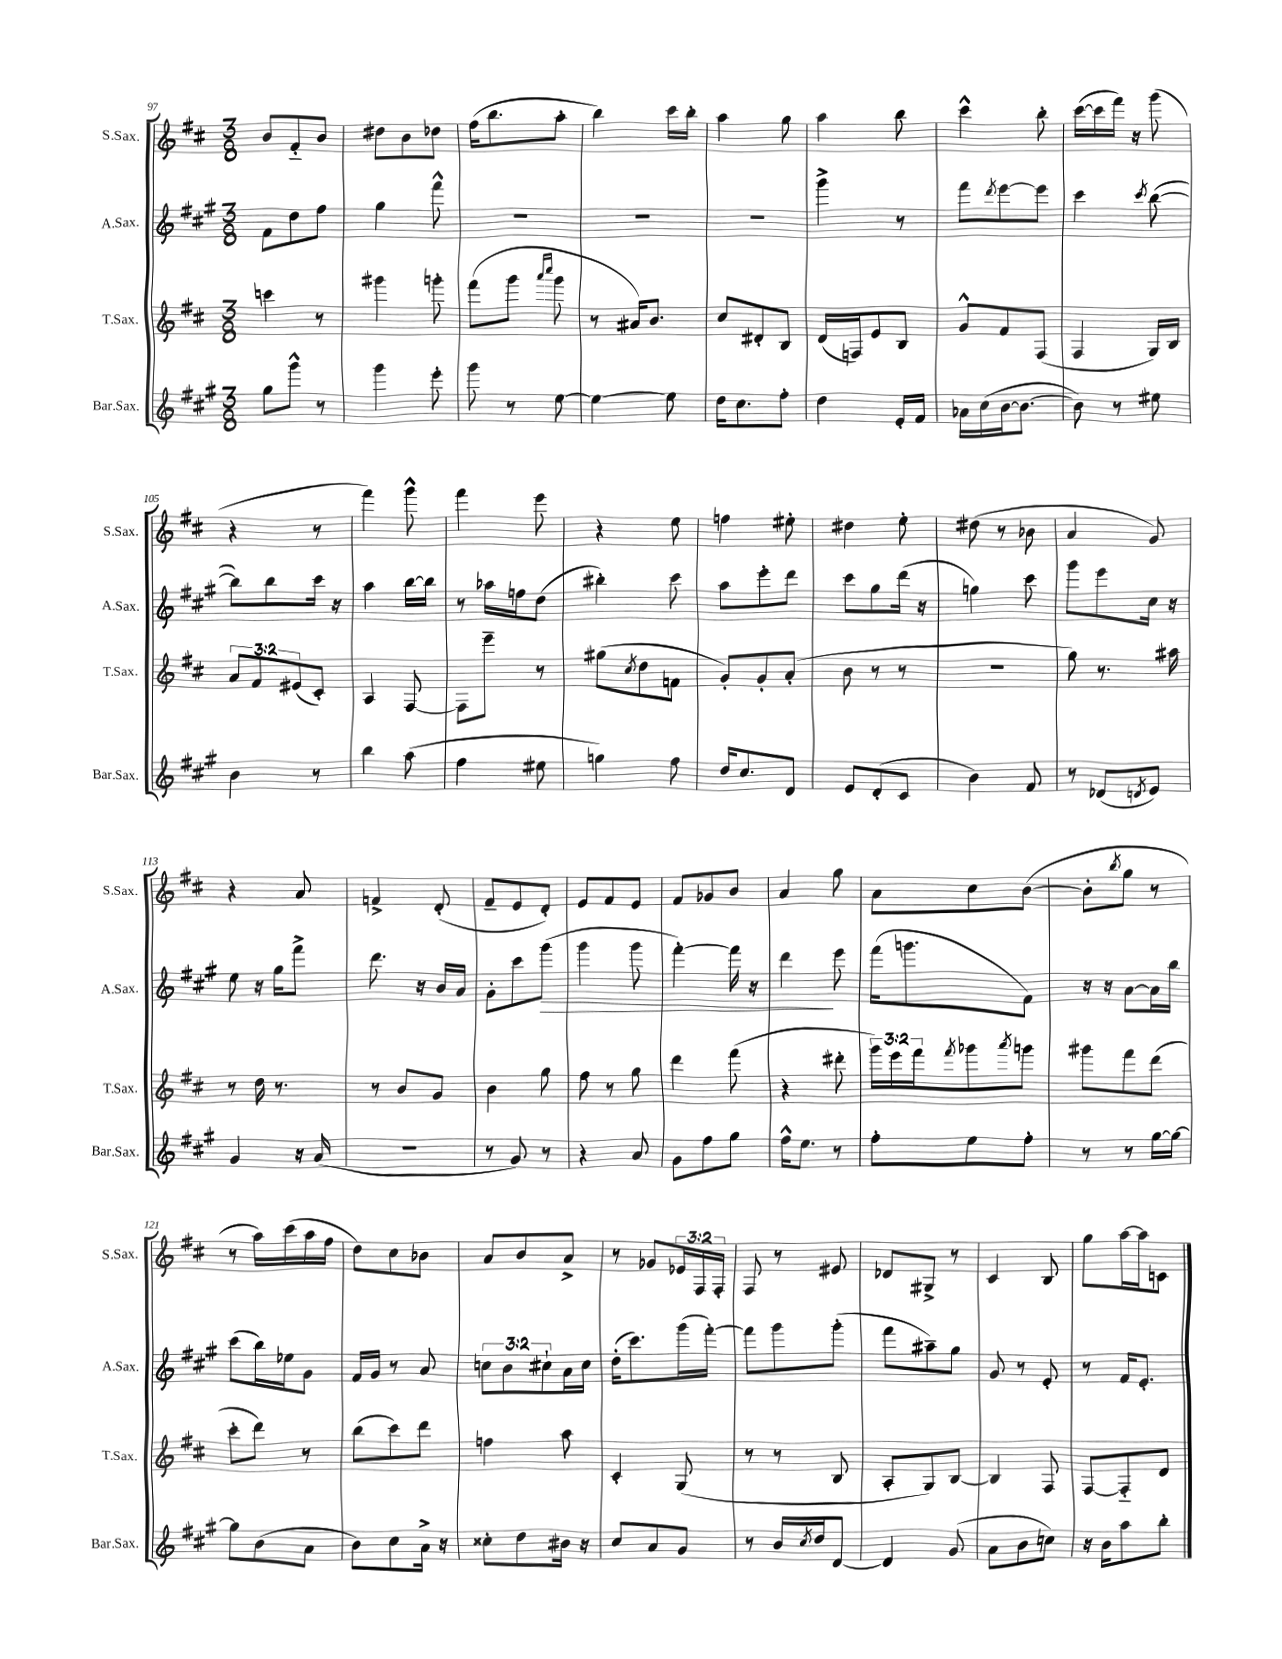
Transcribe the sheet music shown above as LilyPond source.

<<
\new StaffGroup <<
\new Staff = "s0" \with { instrumentName = "S.Sax." shortInstrumentName = "S.Sax." } {
    \clef treble \key d \major \numericTimeSignature \time 3/8 \override Staff.TupletNumber.text = #tuplet-number::calc-fraction-text
    b'8 fis'8-_ b'8 |
    dis''8 b'8 des''8 |
    fis''16( b''8. a''8-. |
    b''4) cis'''16 b''16-. |
    a''4 g''8 |
    a''4 b''8 |
    cis'''4-^ b''8-. |
    cis'''16~( cis'''16 fis'''16) r16 g'''8( |
    r4 r8 |
    fis'''4) g'''8-^ |
    fis'''4 e'''8 |
    r4 e''8 |
    f''4 eis''8-. |
    dis''4 e''8-. |
    dis''8( r8 bes'8 |
    a'4 g'8) |
    r4 a'8 |
    f'4-> d'8-.( |
    fis'8-- e'8 d'8-.) |
    e'8 fis'8 e'8 |
    fis'8 ges'8 b'8 |
    a'4 g''8 |
    a'8 cis''8 b'8~( |
    b'8-. \acciaccatura { b''8 } g''8 r8 |
    r8 a''16) cis'''16( a''16 fis''16 |
    d''8) cis''8 bes'8 |
    a'8 b'8 a'8-> |
    r8 ges'8 \tuplet 3/2 { ees'16 fis16 fis16-. } |
    fis8 r8 eis'8 |
    des'8 gis8-> r8 |
    cis'4 b8 |
    g''8 a''16~ a''16 c'8 \bar "|." |
}
\new Staff = "s1" \with { instrumentName = "A.Sax." shortInstrumentName = "A.Sax." } {
    \clef treble \key a \major \numericTimeSignature \time 3/8 \override Staff.TupletNumber.text = #tuplet-number::calc-fraction-text
    fis'8 d''8 fis''8 |
    gis''4 fis'''8-^ |
    R4. |
    r4. |
    R4. |
    gis'''4-> r8 |
    fis'''8 \acciaccatura { d'''8 } e'''8~ e'''8 |
    cis'''4 \acciaccatura { cis'''8 } b''8~( |
    b''8) b''8 cis'''16 r16 |
    a''4 b''16~ b''16 |
    r8 aes''16 f''16 d''8( |
    bis''4-.) cis'''8 |
    a''8 e'''8-. d'''8 |
    cis'''8 gis''8 d'''16( r16 |
    g''4) cis'''8 |
    gis'''8 e'''8 cis''16 r16 |
    e''8 r16 gis''16 fis'''8-> |
    d'''8. r16 b'16 a'16 |
    gis'8-. cis'''8 gis'''8\>( |
    gis'''4 gis'''8 |
    fis'''4~-.) fis'''16 r16 |
    d'''4\! e'''8 |
    fis'''16( g'''8. fis'8) |
    r16 r16 a'8~ a'16 b''16 |
    cis'''8( b''16) ees''16 gis'8 |
    fis'16 gis'16 r8 a'8 |
    \tuplet 3/2 { c''8 b'8 cis''8-! } a'16 cis''16 |
    d''16-.( cis'''8.) gis'''16( fis'''16~-.) |
    fis'''8 gis'''8 gis'''8-.( |
    fis'''8 ais''8--) gis''8 |
    gis'8 r8 e'8-. |
    r8 fis'16 e'8.-. \bar "|." |
}
\new Staff = "s2" \with { instrumentName = "T.Sax." shortInstrumentName = "T.Sax." } {
    \clef treble \key d \major \numericTimeSignature \time 3/8 \override Staff.TupletNumber.text = #tuplet-number::calc-fraction-text
    c'''4 r8 |
    gis'''4 g'''8-. |
    fis'''8( g'''8 \grace { a'''16 cis''''16 } g'''8 |
    r8 ais'16) b'8. |
    cis''8 dis'8-. b8 |
    d'16( f16) e'8 b8 |
    g'8-^ fis'8 fis8( |
    fis4 g16) b16 |
    \tuplet 3/2 { a'8 fis'8 eis'8( } cis'8-.) |
    a4 fis8~ |
    fis8 e'''8-- r8 |
    gis''8( \acciaccatura { cis''8 } d''8 f'8 |
    g'8-.) g'8-. a'8-.( |
    b'8 r8 r8 |
    r4. |
    g''8) r8. ais''16 |
    r8 d''16 r8. |
    r8 b'8 g'8 |
    b'4 g''8 |
    fis''8 r8 g''8 |
    d'''4 fis'''8( |
    r4 dis'''8-. |
    \tuplet 3/2 { g'''16) e'''16 fis'''16 } \acciaccatura { fis'''8 } ges'''8 \acciaccatura { a'''8 } g'''8 |
    gis'''8 fis'''8 d'''8( |
    cis'''8-. d'''8) r8 |
    b''8( cis'''8) d'''8 |
    f''4 a''8 |
    cis'4-. g8( |
    r8 r8 b8 |
    a8-. g8) b8~ |
    b4 fis8 |
    fis8~ fis8-_ d'8 \bar "|." |
}
\new Staff = "s3" \with { instrumentName = "Bar.Sax." shortInstrumentName = "Bar.Sax." } {
    \clef treble \key a \major \numericTimeSignature \time 3/8
    gis''8 gis'''8-^ r8 |
    gis'''4 e'''8-. |
    gis'''8 r8 e''8~ |
    e''4~ e''8 |
    d''16 cis''8. fis''8-. |
    d''4 e'16-. fis'16 |
    aes'16 cis''16( b'16~ b'8.~ |
    b'8) r8 eis''8 |
    b'4 r8 |
    b''4 a''8( |
    fis''4 eis''8 |
    g''4) fis''8 |
    d''16 cis''8. d'8 |
    e'8 d'8-.( cis'8 |
    b'4) fis'8 |
    r8 des'8( \acciaccatura { d'8 } e'8) |
    gis'4 r16 a'16( |
    R4. |
    r8 gis'8) r8 |
    r4 a'8 |
    gis'8 fis''8 gis''8 |
    fis''16-^ e''8. r8 |
    fis''8-. e''8 fis''8-. |
    r8 r8 gis''16~ gis''16~ |
    gis''8 b'8( a'8 |
    b'8) cis''8 a'16-> r16 |
    cisis''8-. d''8 bis'16 r16 |
    cis''8 a'8 gis'8 |
    r8 b'16 \acciaccatura { cis''8 } d''16 d'8~ |
    d'4 gis'8( |
    a'8 b'8 c''8) |
    r16 b'16 a''8 b''8-. \bar "|." |
}
>>
>>
\layout { \context { \Score currentBarNumber = #97 } }
